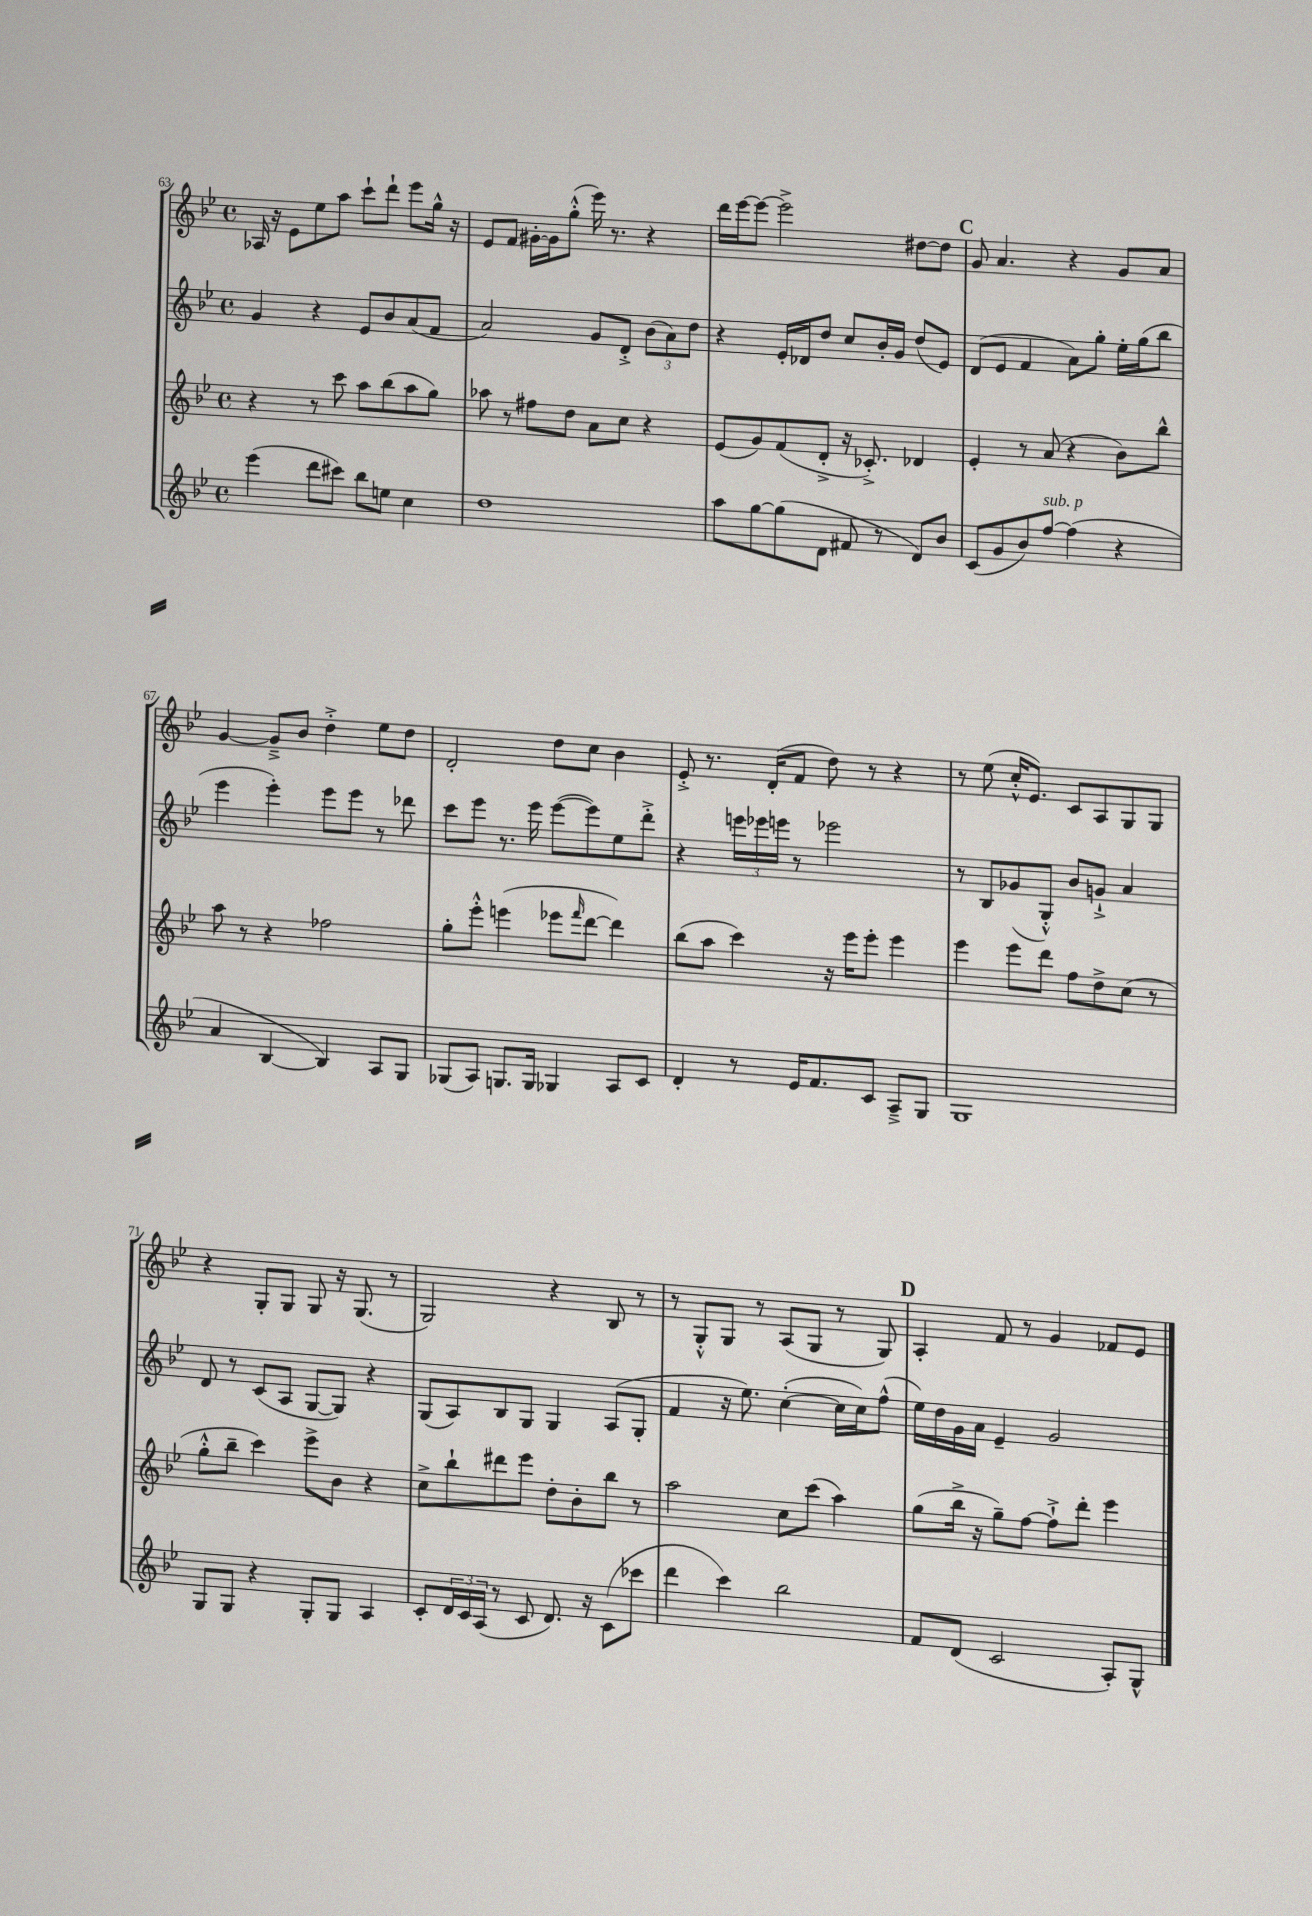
<<
\new StaffGroup <<
\new Staff = "s0" {
    \clef treble \key bes \major \defaultTimeSignature \time 4/4
    aes16 r16 ees'8 ees''8 a''8 c'''8-! d'''8-! ees'''8 g''16-^ r16 |
    ees'8 f'8 gis'16~-. gis'16 g''8-.-^( ees'''16) r8. r4 |
    d'''16 ees'''16~ ees'''8~ ees'''2-> dis''8~ dis''8 |
    \mark \markup { \bold "C" } g'8 a'4. r4 g'8 a'8 |
    g'4~ g'8---> bes'8 d''4-.-> ees''8 d''8 |
    d'2-. d''8 c''8 bes'4 |
    ees'8-.-> r8. d'16-.( f'8 d''8) r8 r4 |
    r8 ees''8( c''16-.-^ ees'8.) c'8 a8 g8 g8 |
    r4 g8-. g8 g8 r16 g8.( r8 |
    g2) r4 bes8 r8 |
    r8 g8-.-^ g8 r8 a8( g8 r8 g8) |
    \mark \markup { \bold "D" } a4-. f'8 r8 g'4 fes'8 ees'8 \bar "|." |
}
\new Staff = "s1" {
    \clef treble \key bes \major \defaultTimeSignature \time 4/4
    g'4 r4 ees'8 bes'8 a'8( f'8 |
    a'2) g'8 d'8-.-> \tuplet 3/2 { bes'8( a'8) d''8 } |
    r4 ees'16-. des'16 d''8 c''8 bes'16-. g'16 d''8( ees'8) |
    \mark \markup { \bold "C" } d'8( ees'8 f'4 a'8) g''8-. ees''16-. g''16( bes''8 |
    ees'''4 ees'''4-.) ees'''8 ees'''8 r8 des'''8 |
    c'''8 ees'''8 r8. ees'''16 ees'''8~( ees'''8) ees''8 d'''8-.-> |
    r4 \tuplet 3/2 { e'''16 ees'''16 e'''16 } r8 ees'''2 |
    r8 bes8 ges'8( g8-.-^) bes'8 g'8-!-> a'4 |
    d'8 r8 c'8( a8 g8~ g8) r4 |
    g8( a8) bes8 g8 g4 a8( g8-. |
    f'4 r16 ees''8.) c''4~-.( c''16 c''16) f''8-^( |
    \mark \markup { \bold "D" } ees''16) d''16 g'16 a'16 ees'4-- g'2 \bar "|." |
}
\new Staff = "s2" {
    \clef treble \key bes \major \defaultTimeSignature \time 4/4
    r4 r8 c'''8 a''8 bes''8( a''8 g''8) |
    aes''8 r8 fis''8 d''8 a'8 c''8 r4 |
    ees'8( g'8) f'8( d'8-.-> r16 ces'8.-.->) des'4 |
    \mark \markup { \bold "C" } ees'4-. r8 a'8( r4 bes'8) bes''8-^ |
    a''8 r8 r4 fes''2 |
    g''8-. ees'''8-.-^ e'''4( ees'''8 \grace { f'''16 } d'''8~ d'''4) |
    bes''8( a''8 c'''4) r16 ees'''16 ees'''8-. ees'''4 |
    ees'''4 ees'''8 d'''8 f''8 d''8-> c''8( r8 |
    g''8-.-^ bes''8-- c'''4) ees'''8-> bes'8 r4 |
    c''8-> bes''8-! dis'''8 ees'''8 d''8-. bes'8-. bes''8 r8 |
    a''2 c''8 c'''8( a''4) |
    \mark \markup { \bold "D" } g''8( bes''16-> r16 g''8--) f''8~ f''8-!-> d'''8-. ees'''4 \bar "|." |
}
\new Staff = "s3" {
    \clef treble \key bes \major \defaultTimeSignature \time 4/4
    ees'''4( d'''8 cis'''8) bes''8 e''8 c''4 |
    d''1 |
    a''8 g''8~ g''8( d'8 fis'8 r8 d'8) bes'8 |
    \mark \markup { \bold "C" } c'8( g'8 bes'8) f''8~^\markup { \italic "sub. p" } f''4( r4 |
    a'4 bes4~ bes4) a8 g8 |
    ges8( a8) g8. g16 ges4 a8 c'8 |
    d'4-. r8 ees'16 f'8. c'8 a8---> g8 |
    g1 |
    g8 g8 r4 g8-. g8 a4 |
    c'8-. \tuplet 3/2 { d'16 c'16 a16( } r8 c'8 d'8.) r16 c'8( ces'''8 |
    d'''4 c'''4) bes''2 |
    \mark \markup { \bold "D" } f'8 d'8( c'2 a8-.) g8-^ \bar "|." |
}
>>
>>
\layout { \context { \Score currentBarNumber = #63 } }
